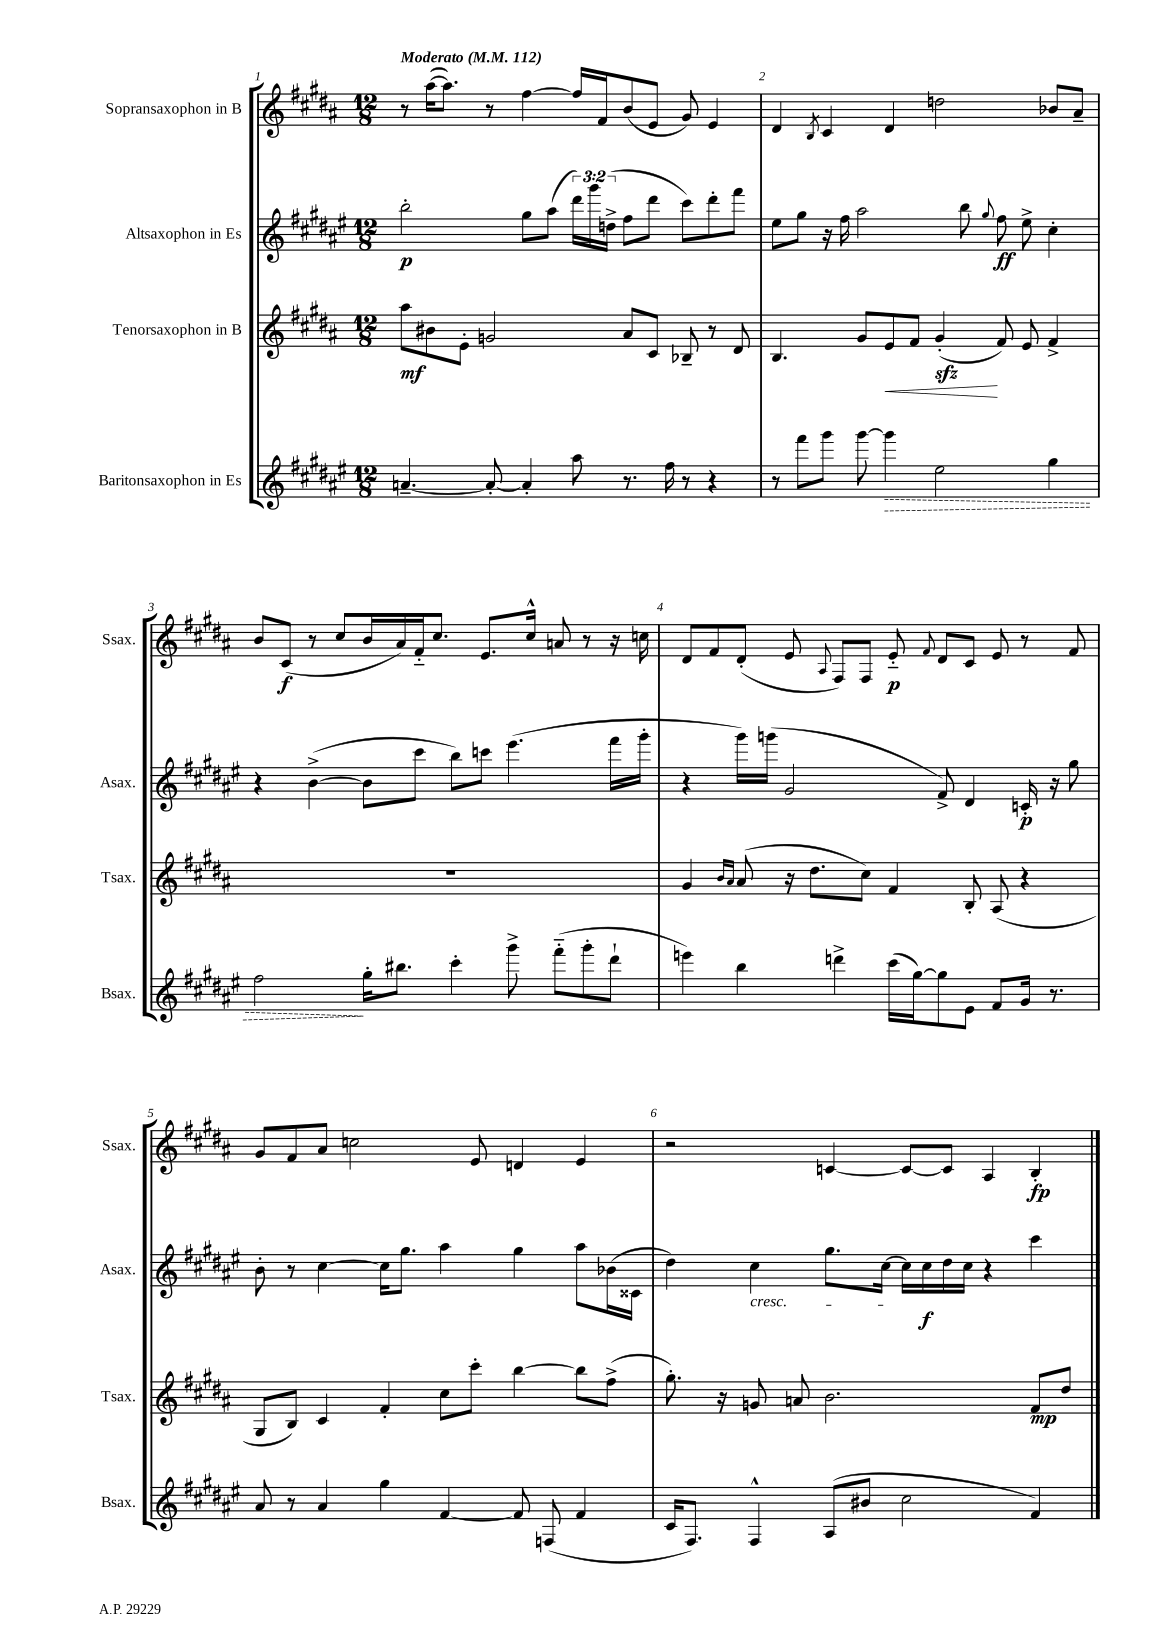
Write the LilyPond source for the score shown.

<<
\new StaffGroup <<
\new Staff = "s0" \with { instrumentName = "Sopransaxophon in B" shortInstrumentName = "Ssax." } {
    \clef treble \key b \major \numericTimeSignature \time 12/8 \tempo "Moderato" 4 = 112
    \autoBeamOff r8 ais''16[~( ais''8.]) r8 fis''4~ fis''16[ fis'16 b'8( e'8] gis'8) e'4 |
    dis'4 \acciaccatura { b8 } cis'4 dis'4 d''2 bes'8[ ais'8]-- |
    b'8[ cis'8]\f( r8 cis''8[ b'16 ais'16) fis'16-_ cis''8.] e'8.[ cis''16]-^ a'8 r8 r16 c''16 |
    dis'8[ fis'8 dis'8]-.( e'8 \appoggiatura { ais8 } fis8[) fis8] e'8-_\p \appoggiatura { fis'8 } dis'8[ cis'8] e'8 r8 fis'8 |
    gis'8[ fis'8 ais'8] c''2 e'8 d'4 e'4 |
    r2 c'4~ c'8[~ c'8] ais4 b4-.\fp \bar "|." |
}
\new Staff = "s1" \with { instrumentName = "Altsaxophon in Es" shortInstrumentName = "Asax." } {
    \clef treble \key fis \major \numericTimeSignature \time 12/8 \override Staff.TupletNumber.text = #tuplet-number::calc-fraction-text
    \autoBeamOff b''2-.\p gis''8[ ais''8]( \tuplet 3/2 { dis'''16[) gis'''16 d''16]->( } fis''8[ dis'''8] cis'''8[) dis'''8-. fis'''8] |
    eis''8[ gis''8] r16 fis''16 ais''2 b''8 \appoggiatura { gis''8 } fis''8\ff eis''8-> cis''4-. |
    r4 b'4~->( b'8[ cis'''8] b''8[) c'''8] eis'''4.( fis'''16[ gis'''16]-. |
    r4 gis'''16[) g'''16]( gis'2 fis'8->) dis'4 c'16-.\p r16 gis''8 |
    b'8-. r8 cis''4~ cis''16[ gis''8.] ais''4 gis''4 ais''8[ bes'16( cisis'16] |
    dis''4) cis''4\cresc gis''8.[ cis''16]~ cis''16[\! cis''16\f dis''16 cis''16] r4 cis'''4 \bar "|." |
}
\new Staff = "s2" \with { instrumentName = "Tenorsaxophon in B" shortInstrumentName = "Tsax." } {
    \clef treble \key b \major \numericTimeSignature \time 12/8
    \autoBeamOff ais''8[\mf bis'8 e'8]-. g'2 ais'8[ cis'8] bes8-- r8 dis'8 |
    b4. gis'8[ e'8\< fis'8] gis'4-.\sfz\!( fis'8) e'8 fis'4-> |
    R1. |
    gis'4 \grace { b'16[ ais'16] } ais'8( r16 dis''8.[ cis''8]) fis'4 b8-. ais8( r4 |
    gis8[ b8]) cis'4 fis'4-. cis''8[ cis'''8]-. b''4~ b''8[ fis''8]->( |
    gis''8.-.) r16 g'8 a'8 b'2. fis'8[\mp dis''8] \bar "|." |
}
\new Staff = "s3" \with { instrumentName = "Baritonsaxophon in Es" shortInstrumentName = "Bsax." } {
    \clef treble \key fis \major \numericTimeSignature \time 12/8
    \autoBeamOff a'4.~-- a'8~-. a'4-. ais''8 r8. fis''16 r8 r4 |
    r8 fis'''8[ gis'''8] gis'''8~ \once \override Hairpin.style = #'dashed-line gis'''4\> eis''2 gis''4 |
    fis''2\! gis''16[-. bis''8.] cis'''4-. gis'''8-> fis'''8[-_( gis'''8-. dis'''8]-! |
    e'''4) b''4 d'''4-> cis'''16[( gis''16~) gis''8 eis'8] fis'8[ gis'16] r8. |
    ais'8 r8 ais'4 gis''4 fis'4~ fis'8 f8( fis'4 |
    cis'16[ fis8.]) fis4-^ ais8[( bis'8] cis''2 fis'4) \bar "|." |
}
>>
>>
\layout { \context { \Score \override BarNumber.break-visibility = ##(#f #t #t) barNumberVisibility = #all-bar-numbers-visible } }
